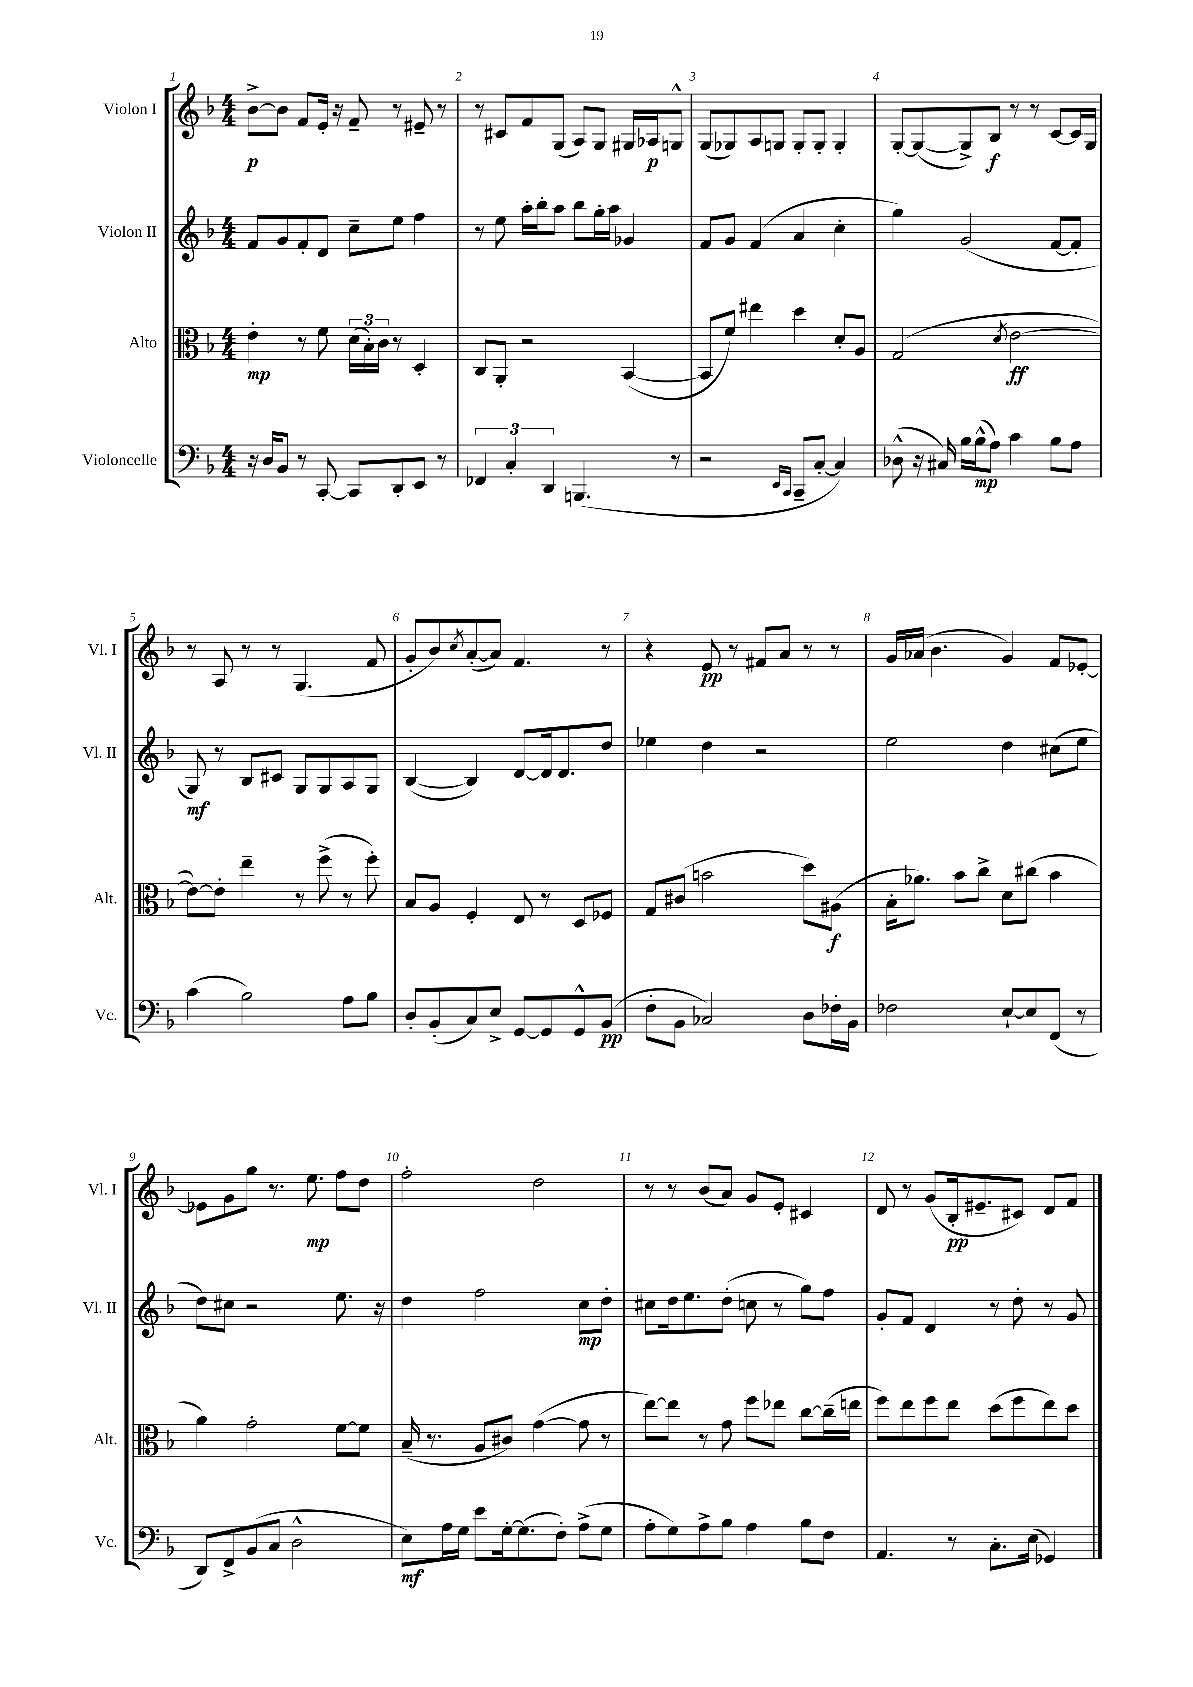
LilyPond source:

<<
\new StaffGroup <<
\new Staff = "s0" \with { instrumentName = "Violon I" shortInstrumentName = "Vl. I" } {
    \clef treble \key f \major \numericTimeSignature \time 4/4
    bes'8~->\p bes'8 f'8 e'16-. r16 f'8-- r8 eis'8-- r8 |
    r8 cis'8 f'8 g8( a8) g8 gis16 aes16\p g8-^ |
    g8( ges8) a8 g8 g8-. g8-. g4-. |
    g8~-. g8~( g8->) bes8\f r8 r8 c'8~ c'16 g16 |
    r8 a8 r8 r8 g4.( f'8 |
    g'8-. bes'8) \acciaccatura { c''8 } a'8~-.( a'8) f'4. r8 |
    r4 e'8\pp r8 fis'8 a'8 r8 r8 |
    g'16 aes'16( bes'4. g'4) f'8 ees'8~-. |
    ees'8 g'8 g''8 r8. e''8.\mp f''8 d''8 |
    f''2-. d''2 |
    r8 r8 bes'8( a'8) g'8 e'8-. cis'4 |
    d'8 r8 g'8( bes16-.\pp eis'8.-- cis'8) d'8 f'8 \bar "|." |
}
\new Staff = "s1" \with { instrumentName = "Violon II" shortInstrumentName = "Vl. II" } {
    \clef treble \key f \major \numericTimeSignature \time 4/4
    f'8 g'8 f'8-. d'8 c''8-- e''8 f''4 |
    r8 e''8 a''16-. bes''16-. a''8 bes''8 g''16-. a''16 ges'4 |
    f'8 g'8 f'4( a'4 c''4-. |
    g''4) g'2( f'8~ f'8-. |
    g8\mf) r8 bes8 cis'8 g8 g8 a8 g8 |
    bes4~( bes4) d'8~ d'16 d'8. d''8 |
    ees''4 d''4 r2 |
    e''2 d''4 cis''8( e''8 |
    d''8) cis''8 r2 e''8. r16 |
    d''4 f''2 c''8\mp d''8-. |
    cis''8 d''16 e''8. d''8-.( c''8 r8 g''8) f''8 |
    g'8-. f'8 d'4 r8 d''8-. r8 g'8 \bar "|." |
}
\new Staff = "s2" \with { instrumentName = "Alto" shortInstrumentName = "Alt." } {
    \clef alto \key f \major \numericTimeSignature \time 4/4
    e'4-.\mp r8 f'8 \tuplet 3/2 { d'16( bes16-.) c'16 } r8 d4-. |
    c8 a,8-. r2 bes,4~( |
    bes,8 f'8) eis''4 d''4 d'8-. a8 |
    g2( \acciaccatura { d'8 } e'2~\ff |
    e'8~) e'8-. e''4-- r8 f''8->( r8 f''8-.) |
    bes8 a8 f4-. e8 r8 d8 fes8 |
    g8 cis'8( b'2 d''8) ais8\f( |
    bes16-. aes'8.) bes'8 c''8-> d'8 cis''8( bes'4 |
    a'4) g'2-. f'8~ f'8 |
    bes16--( r8. a8 cis'8) g'4~( g'8 r8 |
    e''8~) e''8 r8 g'8 f''8 ees''8 c''8~ c''16--( e''16 |
    f''8) e''8 f''8 e''8 d''8( f''8 e''8) d''8 \bar "|." |
}
\new Staff = "s3" \with { instrumentName = "Violoncelle" shortInstrumentName = "Vc." } {
    \clef bass \key f \major \numericTimeSignature \time 4/4
    r16 d16 bes,8 r8 c,8~-. c,8 d,8-. e,8 r8 |
    \tuplet 3/2 { fes,4 c4-. d,4 } b,,4.( r8 |
    r2 \grace { e,16 c,16 } c,8-- c8~-. c4) |
    des8-^( r16 cis16) bes16 bes16-^\mp( a8) c'4 bes8 a8 |
    c'4( bes2) a8 bes8 |
    d8-. bes,8-.( c8) e8-> g,8~ g,8 g,8-^ bes,8\pp( |
    f8-. bes,8 ces2) d8 fes16-. bes,16 |
    fes2 e8~-! e8 f,8( r8 |
    d,8) f,8-> bes,8( c8 d2-^ |
    e8\mf) a16 g16 e'8 g16~-. g8.( f8-.) a8->( g8 |
    a8-. g8) a8-> bes8 a4 bes8 f8 |
    a,4. r8 c8.-. e16( ges,4) \bar "|." |
}
>>
>>
\layout { \context { \Score \override BarNumber.break-visibility = ##(#f #t #t) barNumberVisibility = #all-bar-numbers-visible } }
